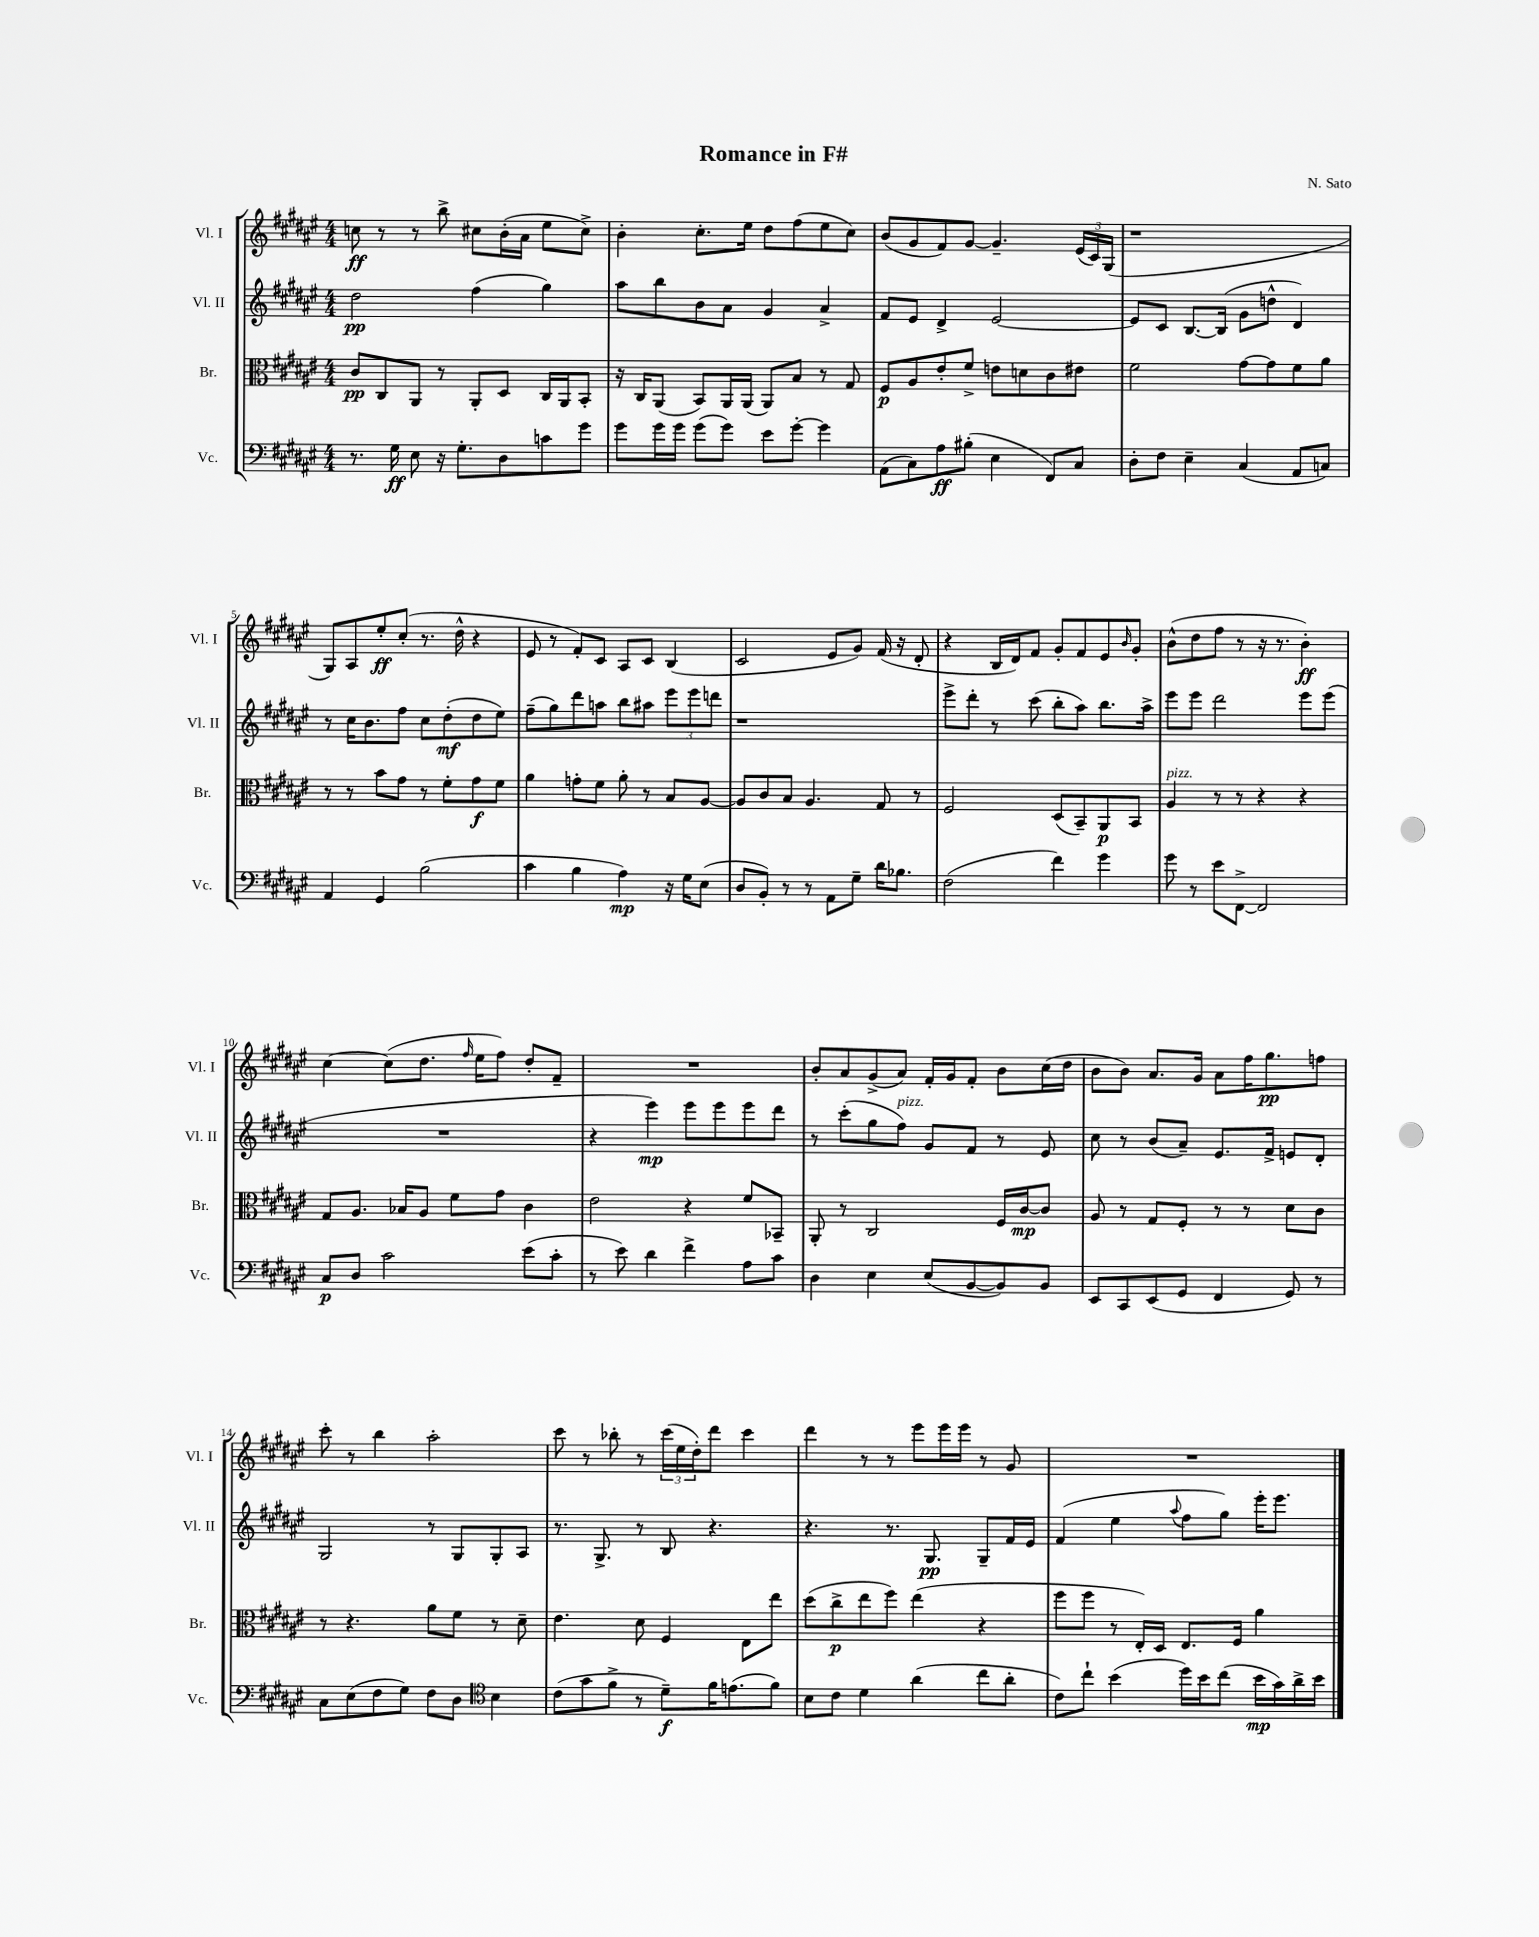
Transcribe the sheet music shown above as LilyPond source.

\header { title = "Romance in F#" composer = "N. Sato" }
<<
\new StaffGroup <<
\new Staff = "s0" \with { instrumentName = "Vl. I" shortInstrumentName = "Vl. I" } {
    \clef treble \key fis \major \numericTimeSignature \time 4/4
    c''8\ff r8 r8 b''8-> cis''8 b'16-.( ais'16 eis''8 cis''8->) |
    b'4-. cis''8.-. eis''16 dis''8 fis''8( eis''8 cis''8) |
    b'8( gis'8 fis'8) gis'8~ gis'4.-- \tuplet 3/2 { eis'16( cis'16) gis16( } |
    r1 |
    gis8) ais8 eis''8-.\ff cis''8-.( r8. dis''16-^ r4 |
    eis'8 r8 fis'8-.) cis'8 ais8 cis'8 b4( |
    cis'2 eis'8 gis'8) fis'16( r16 dis'8-. |
    r4 b16 dis'16) fis'8 gis'8-. fis'8 eis'8 \grace { b'16 } gis'8-. |
    b'8-^( dis''8 fis''8 r8 r16 r8. b'4-.\ff) |
    cis''4~ cis''8( dis''8. \grace { fis''16 } eis''16 fis''8) dis''8-. fis'8-- |
    R1 |
    b'8-. ais'8 gis'8->( ais'8) fis'16-. gis'16 fis'8-. b'8 cis''16( dis''16 |
    b'8 b'8) ais'8. gis'16 ais'8 fis''16 gis''8.\pp f''8 |
    cis'''8-. r8 b''4 ais''2-. |
    cis'''8 r8 bes''8-. r8 \tuplet 3/2 { cis'''16( eis''16 dis''16-.) } dis'''8 cis'''4 |
    dis'''4 r8 r8 eis'''8 eis'''16 eis'''16 r8 gis'8 |
    R1 \bar "|." |
}
\new Staff = "s1" \with { instrumentName = "Vl. II" shortInstrumentName = "Vl. II" } {
    \clef treble \key fis \major \numericTimeSignature \time 4/4
    dis''2\pp fis''4( gis''4) |
    ais''8 b''8 b'8 ais'8 gis'4 ais'4-> |
    fis'8 eis'8 dis'4-> eis'2~ |
    eis'8 cis'8 b8.~ b16( gis'8 d''8-^ dis'4) |
    r8 cis''16 b'8. fis''8 cis''8 dis''8-.\mf( dis''8 eis''8) |
    fis''8--( gis''8) dis'''8 a''8 b''8 ais''8 \tuplet 3/2 { eis'''8 eis'''8 d'''8 } |
    r1 |
    eis'''8-> dis'''8-. r8 cis'''8( b''8-. ais''8) b''8. ais''16-> |
    eis'''8 eis'''8 dis'''2 eis'''8 eis'''8( |
    R1 |
    r4 eis'''4\mp) eis'''8 eis'''8 eis'''8 dis'''8 |
    r8 cis'''8-.( gis''8 fis''8^\markup { \italic "pizz." }) gis'8 fis'8 r8 eis'8 |
    cis''8 r8 b'8( ais'8--) eis'8. fis'16-> e'8 dis'8-. |
    gis2 r8 gis8 gis8-. ais8 |
    r8. gis8.-> r8 b8 r4. |
    r4. r8. gis8.\pp gis8-- fis'16 eis'16 |
    fis'4( eis''4 \appoggiatura { ais''8 } fis''8 gis''8) eis'''16-. eis'''8. \bar "|." |
}
\new Staff = "s2" \with { instrumentName = "Br." shortInstrumentName = "Br." } {
    \clef alto \key fis \major \numericTimeSignature \time 4/4
    cis'8\pp cis8 ais,8 r8 ais,8-. dis8 cis16 ais,16 b,8-. |
    r16 cis16 ais,8( b,8) ais,16 ais,16( ais,8) b8 r8 gis8 |
    fis8\p ais8 eis'8-. fis'8-> e'8 d'8 cis'8 eis'8 |
    fis'2 gis'8~ gis'8 fis'8 ais'8 |
    r8 r8 b'8 gis'8 r8 fis'8-. gis'8\f fis'8 |
    ais'4 g'8-. fis'8 ais'8-. r8 b8 ais8~ |
    ais8 cis'8 b8 ais4. gis8 r8 |
    fis2 dis8( b,8--) ais,8\p b,8 |
    ais4^\markup { \italic "pizz." } r8 r8 r4 r4 |
    gis8 ais8. bes16 ais8 fis'8 gis'8 cis'4 |
    eis'2 r4 fis'8 bes,8-- |
    ais,8-. r8 cis2 fis16 cis'16~\mp cis'8 |
    ais8 r8 gis8 fis8-. r8 r8 dis'8 cis'8 |
    r8 r4. ais'8 fis'8 r8 dis'8-- |
    eis'4. dis'8 fis4 eis8 eis''8 |
    dis''8( cis''8->\p eis''8 fis''8) eis''4( r4 |
    fis''8 fis''8 r8 eis16-.) dis16 eis8. fis16 ais'4 \bar "|." |
}
\new Staff = "s3" \with { instrumentName = "Vc." shortInstrumentName = "Vc." } {
    \clef bass \key fis \major \numericTimeSignature \time 4/4
    r8. gis16\ff eis8 r16 gis8.-. dis8 c'8 gis'8 |
    gis'8 gis'16 gis'16 gis'8( gis'8) eis'8 gis'8~-. gis'4 |
    ais,8( cis8) ais8\ff bis8-.( eis4 fis,8) cis8 |
    dis8-. fis8 eis4-- cis4( ais,8 c8) |
    ais,4 gis,4 b2( |
    cis'4 b4 ais4\mp) r16 gis16 eis8( |
    dis8 b,8-.) r8 r8 ais,8 gis8-- dis'16 bes8. |
    fis2( fis'4) gis'4 |
    gis'8 r8 eis'8 fis,8~-> fis,2 |
    cis8\p dis8 cis'2 eis'8( cis'8-. |
    r8 eis'8) dis'4 fis'4-> ais8 cis'8 |
    dis4 eis4 eis8( b,8~ b,8) b,8 |
    eis,8 cis,8 eis,8( gis,8 fis,4 gis,8) r8 |
    cis8 eis8( fis8 gis8) fis8 dis8 \clef tenor b4 |
    cis'8( gis'8 fis'8-> r8 dis'8--\f) fis'16 e'8.( fis'8) |
    b8 cis'8 dis'4 ais'4( cis''8 ais'8-. |
    cis'8) cis''8-! b'4( dis''16) b'16 cis''8( b'16\mp gis'16) ais'16-> b'16 \bar "|." |
}
>>
>>
